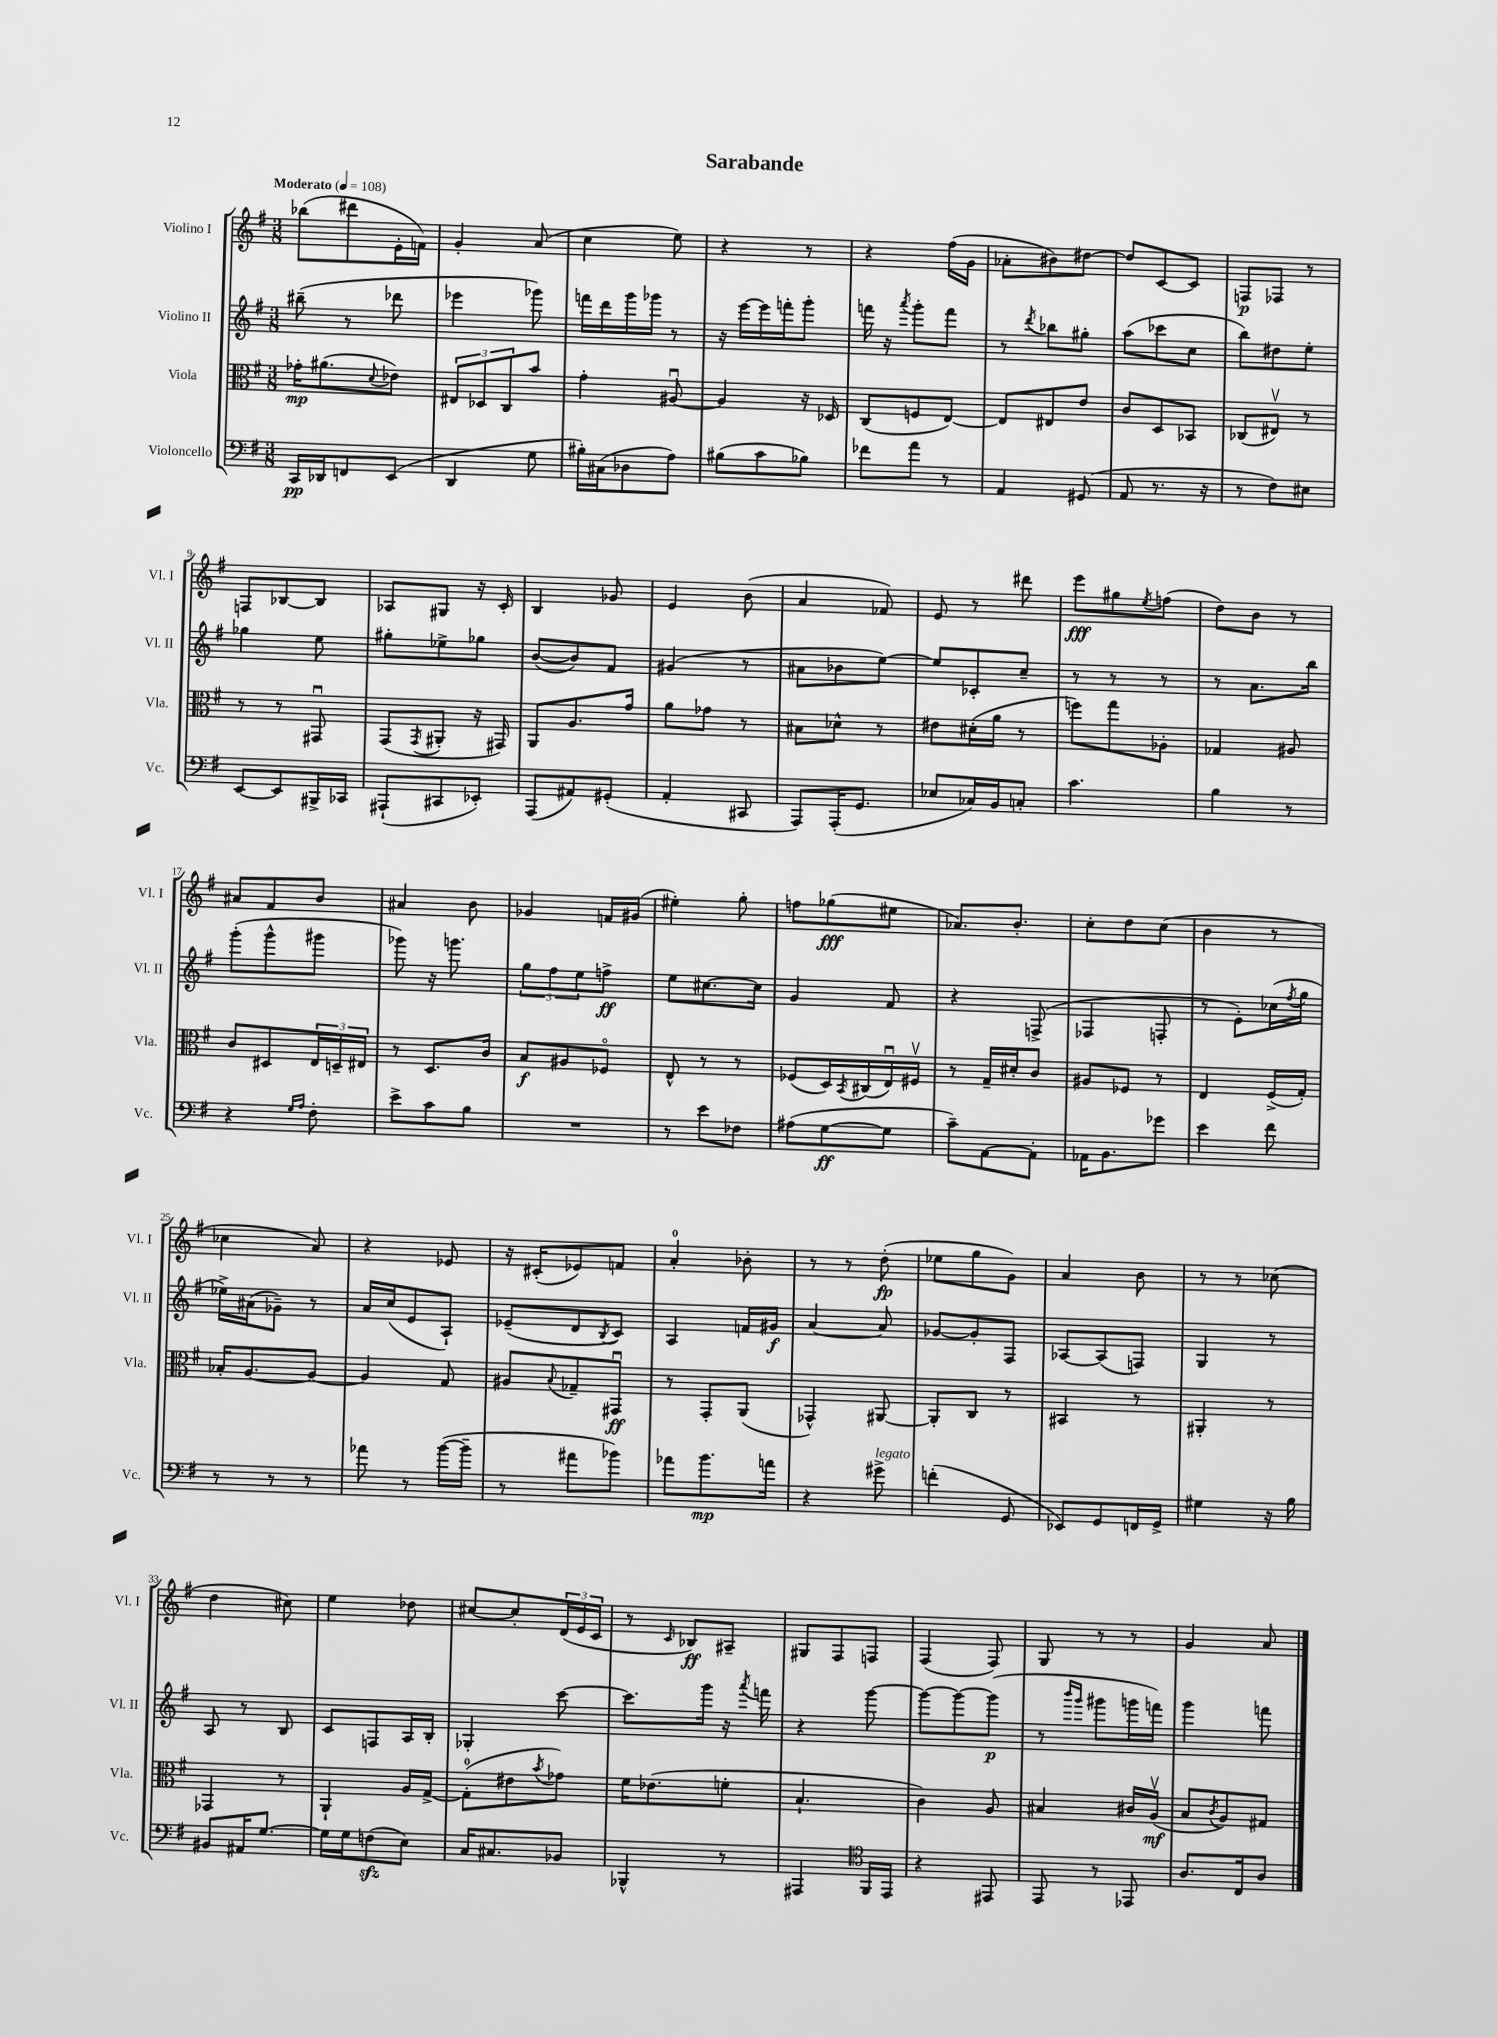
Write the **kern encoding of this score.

**kern	**kern	**kern	**kern
*staff4	*staff3	*staff2	*staff1
*clefF4	*clefC3	*clefG2	*clefG2
*k[f#]	*k[f#]	*k[f#]	*k[f#]
*M3/8	*M3/8	*M3/8	*M3/8
*MM108	*MM108	*MM108	*MM108
16CC	16g-'	(8bb#~	(8bb-
16DD-	(8.a#	.	.
8FF	.	8r	8ddd#
.	8qqd	.	.
(8EE	8e-)	8ddd-	16e'
.	.	.	16f)
=	=	=	=
4DD	12E#	4eee-	4g'
.	12D-	.	.
.	12C	.	.
8G	8b	8ggg-)	(8a
=	=	=	=
16B#')	4g'	16fff	4cc
(16C#	.	16ddd	.
8D-	.	16ggg	.
.	.	16ggg-	.
8A)	[8A#u	8r	8ee)
=	=	=	=
(8B#	4A#]	16r	4r
.	.	[16eee	.
8c	.	16eee]	.
.	.	16fff'	.
8B-)	16r	8ggg'	8r
.	16D-	.	.
=	=	=	=
8f-	(8C	16fff	4r
.	.	16r	.
.	.	8qaaa	.
8a	8F	8ggg'	.
8r	[8E)	8fff	(16ff#
.	.	.	16g
=	=	=	=
4AA	8E]	8r	8a-'
.	.	8qddd	.
.	8E#	8bb-	8b#)
(8GG#	8e	8gg#'	[8dd#
=	=	=	=
8AA	8c	(8aa	8dd#]
8.r	8D	8ccc-	[8c
.	8BB-	8cc	8c]
16r	.	.	.
=	=	=	=
8r	(8C-	8bb)	8F
8F#)	8E#v)	8dd#	8F-
8E#	8r	8ee'	8r
=	=	=	=
[8EE	8r	4gg-	8F
8EE]	8r	.	[8B-
16BBB#^	8GG#u	8ee	8B-]
16CC-	.	.	.
=	=	=	=
(8AAA#`	(8GG	8gg#'	8A-
.	8qGG	.	.
8CC#	8AA#'	8ee-^	8G#
8EE-')	16r	8gg-	16r
.	16GG#)	.	16c'
=	=	=	=
(8AAA	8AA	([8b	4B
8AA#)	8.A	8b])	.
(8GG#'	.	8f#	8g-
.	16g	.	.
=	=	=	=
4AA'	8a	(4g#	4e
.	8g-	.	.
8CC#	8r	8r	(8b
=	=	=	=
8AAA)	8B#	8a#	4a
(16AAA'	8d-^^	8b-	.
8.GG	.	.	.
.	8r	[8ee)	8f-)
=	=	=	=
8E-	8e#	8ee]	8e
16C-)	(16d#'	8c-'	8r
16BB	16a	.	.
8C'	8r	8cc~	8ddd#
=	=	=	=
4.c	8ff)	8r	8eee
.	8gg	8r	8gg#
.	.	.	8qee
.	8A-'	8r	(8ff
=	=	=	=
4B	4G-	8r	8dd)
.	.	8.a	8b
8r	8A#	.	8r
.	.	16bb	.
=	=	=	=
4r	8c	(8ggg'	8a#
.	8D#	8ggg^^	8f#
16qqG	.	.	.
16qqA	.	.	.
8F#'	24E	8ggg#	8b
.	24D~	.	.
.	24E#	.	.
=	=	=	=
8e^	8r	8ggg-)	4a#
8c	8.D	16r	.
.	.	8.ggg	.
8B	.	.	8b
.	16c	.	.
=	=	=	=
4.r	8B	12gg	4g-
.	.	12ff#	.
.	8A#	.	.
.	.	12ee	.
.	8F-o	8ff^	16f
.	.	.	(16g#
=	=	=	=
8r	8E^^	8ee	4ee#')
8e	8r	[8.cc#	.
8F-	8r	.	8gg'
.	.	16cc#]	.
=	=	=	=
(8A#	(8F-	4g	8ff
[8G	16D)	.	(8gg-
.	8qBB	.	.
.	(16C#	.	.
8G]	16Eu)	8f#	8ee#
.	16F#v	.	.
=	=	=	=
8c~)	8r	4r	8.a-)
[8AA	16G~	.	.
.	16d#'	.	8.b'
8AA']	8c	(8F^	.
=	=	=	=
16AA-	8A#	4F-	8cc'
8.BB	.	.	.
.	8F-	.	8dd
8g-	8r	8F'	(8cc
=	=	=	=
4e	4E	8r	4b
.	.	8e')	.
8f#	(16F#^	(16cc-	8r
.	.	8qff#	.
.	16G')	16gg	.
=	=	=	=
8r	16B-'	16ee-^)	4cc-
.	[8.A	(16a#	.
8r	.	8g-~)	.
8r	8A_	8r	8a)
=	=	=	=
8a-	4A]	16a	4r
.	.	(16cc	.
8r	.	8e	.
([16b	8G	8A`)	8e-
16b~]	.	.	.
=	=	=	=
8r	8A#	(8e-~	16r
.	.	.	(16c#'
.	8qqB	.	.
8a#	8G-~	8d	8e-)
.	.	8qB	.
8b-)	8GG#u	8c)	8f
=	=	=	=
8a-	8r	4A	4a'
8.b	8GG'	.	.
.	(8AA	16f	8b-'
16a	.	16g#	.
=	=	=	=
4r	4GG-^^)	[4a	8r
.	.	.	8r
8g#^	[8AA#	8a]	(8dd'
=	=	=	=
(4f'	8AA#']	[8g-	8ee-
.	8C	8g-']	8gg
8GG	8r	8F#	8g)
=	=	=	=
8EE-)	4BB#	[8A-	4a
8GG	.	(8A-]	.
16FF	8r	8F)	8b
16GG^	.	.	.
=	=	=	=
4G#	4AA#'	4G	8r
.	.	.	8r
16r	8r	8r	(8cc-
16B	.	.	.
=	=	=	=
8BB#	4GG-	8A	4dd
16AA#	.	8r	.
[8.G	.	.	.
.	8r	8B	8cc#)
=	=	=	=
16G]	4AA`	8c	4ee
16G	.	.	.
(8F	.	8F	.
8E)	16A	16A	8dd-
.	[16G^	16B'	.
=	=	=	=
16C	(8G']	4G-'	[8cc#
8.C#	.	.	.
.	8e#	.	8cc#']
.	8qb	.	.
8BB-	8g-)	[8ccc	(24d
.	.	.	24e
.	.	.	24c
=	=	=	=
4BBB-^^	16f#	8.ccc]	8r
.	(8.e-	.	.
.	.	.	16qqc
.	.	.	8B-)
.	.	16ggg	.
8r	8f'	16r	8A#~
.	.	8qaaa	.
.	.	16fff	.
=	=	=	=
4AAA#	4.B`	4r	8G#
.	.	.	8F#
*clefC4	*	*	*
16FF#	.	[8ggg	8F
16EE	.	.	.
=	=	=	=
4r	4c)	8ggg_	(4F#
.	.	8ggg_	.
8EE#	8A	(8ggg]	8F#)
=	=	=	=
8EE	4B#	8r	8G
.	.	16qqbbb	.
.	.	16qqggg	.
8r	.	8ggg#	8r
8EE-	16c#	16ggg	8r
.	(16Av	16fff)	.
=	=	=	=
8.A	8B	4ggg	4g
.	8qc	.	.
.	8A)	.	.
16C	.	.	.
8A	8G#	8fff	8a
==	==	==	==
*-	*-	*-	*-
